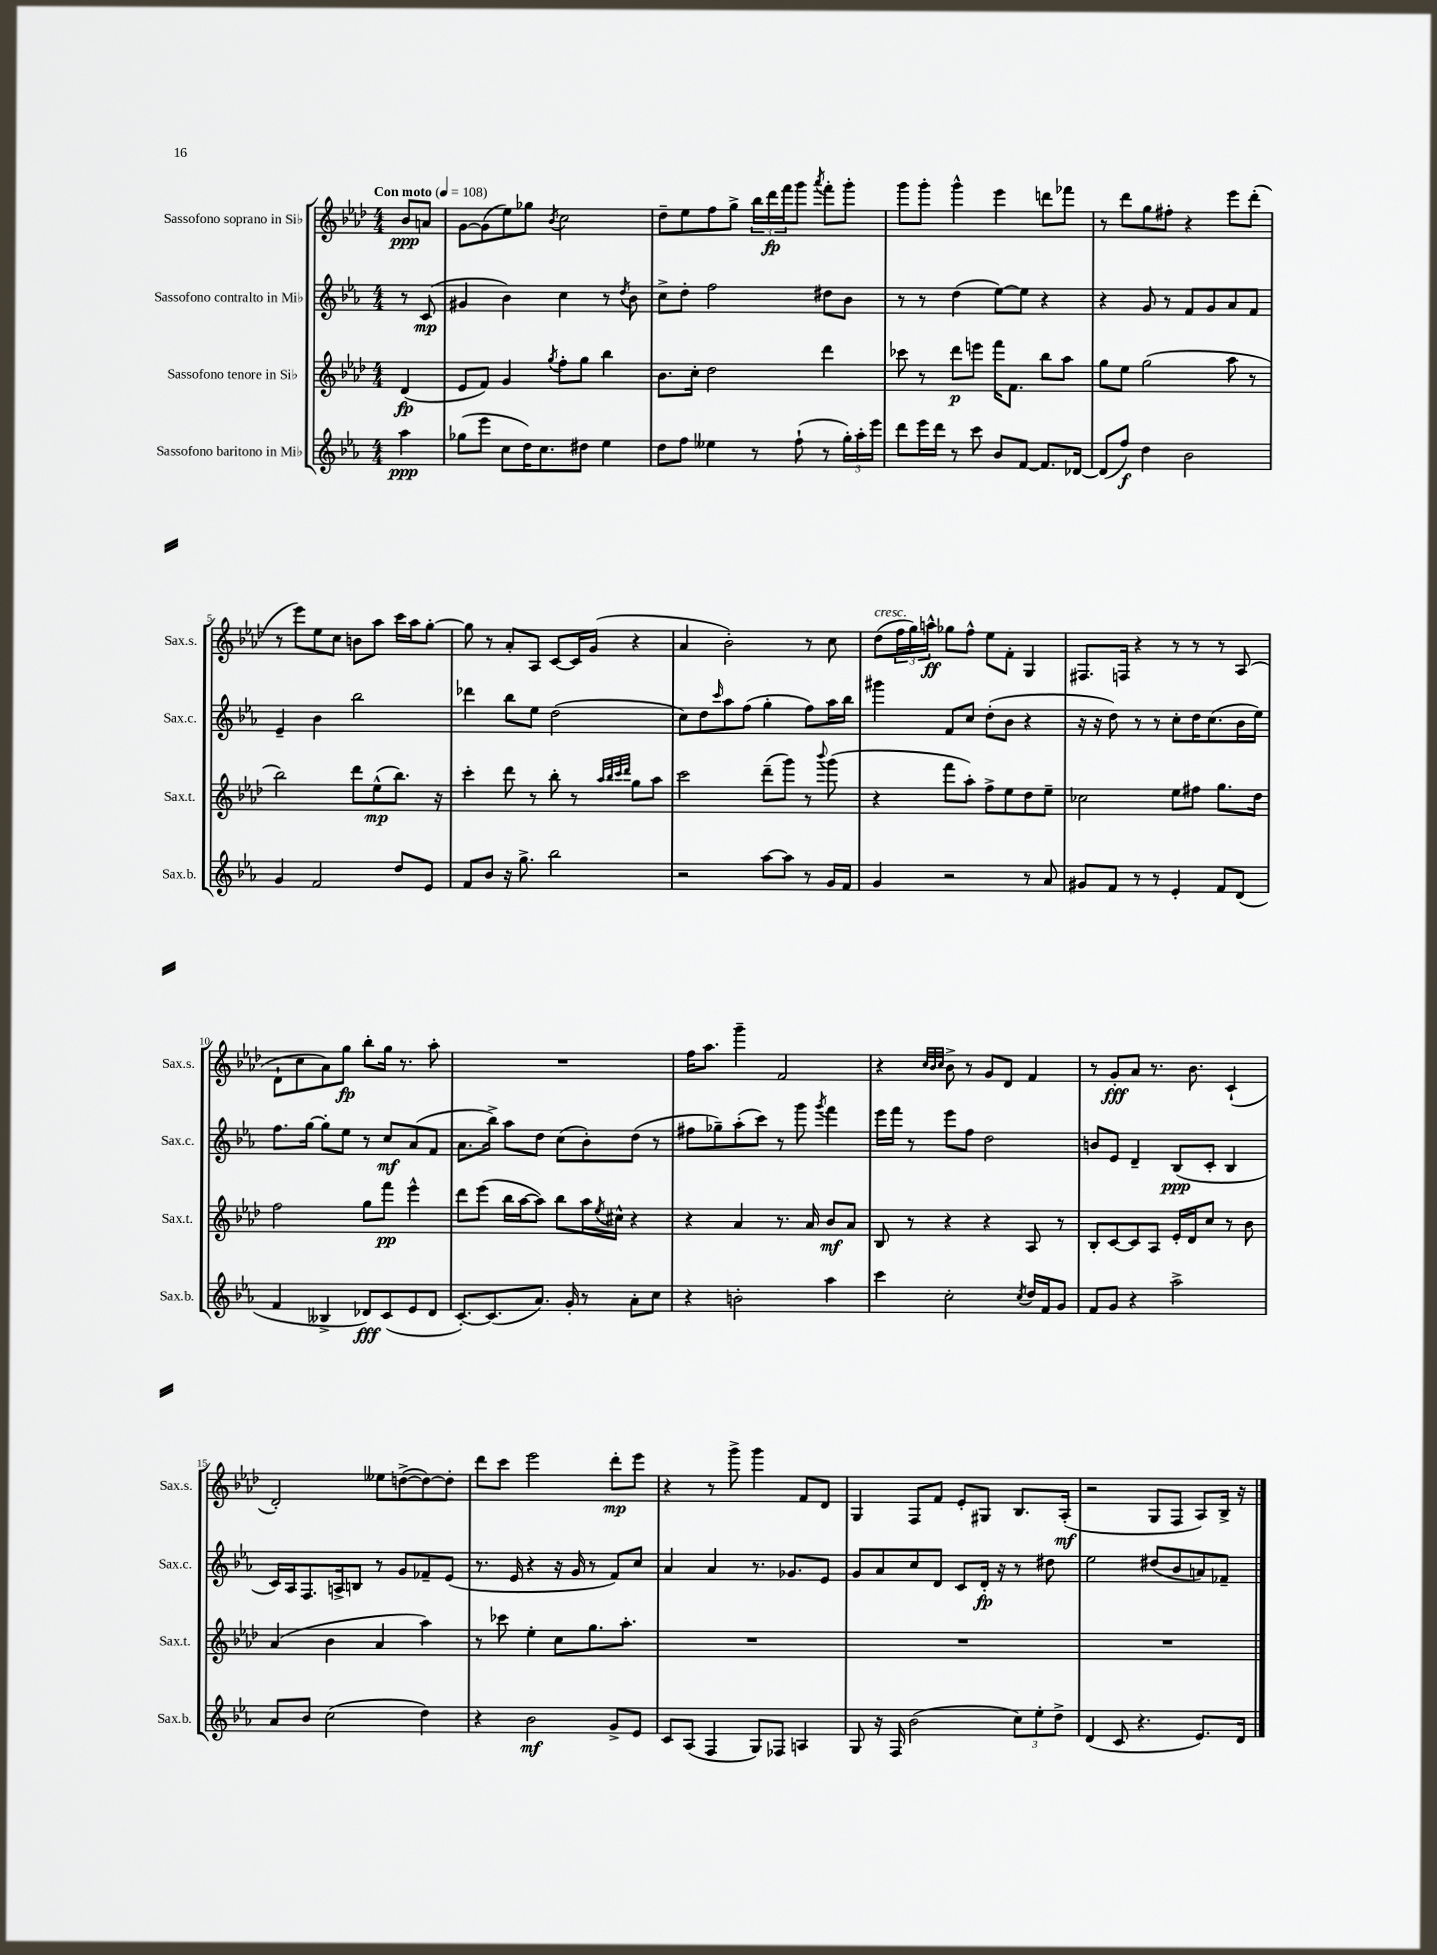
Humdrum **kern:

**kern	**kern	**kern	**kern
*staff4	*staff3	*staff2	*staff1
*clefG2	*clefG2	*clefG2	*clefG2
*k[b-e-a-]	*k[b-e-a-d-]	*k[b-e-a-]	*k[b-e-a-d-]
*M4/4	*M4/4	*M4/4	*M4/4
*MM108	*MM108	*MM108	*MM108
4aa-	(4d-	8r	8b-
.	.	(8c	8a
=	=	=	=
(8gg-	8e-	4g#	[8g
8eee-	8f)	.	(8g]
8cc	4g	4b-)	8ee-)
16dd)	.	.	8gg-
8.cc	.	.	.
.	8qgg	.	8qb-
.	8ff'	4cc	2cc
8dd#	8gg	.	.
4ee-	4bb-	8r	.
.	.	8qdd	.
.	.	8b-	.
=	=	=	=
8dd	8.b-	8cc^	8dd-~
8ff	.	8dd'	8ee-
.	16cc'	.	.
4ee--	2dd-	2ff	8ff
.	.	.	8gg^
8r	.	.	24bb-
.	.	.	24ddd-
.	.	.	24fff
(8ff`	.	.	8ggg
.	.	.	8qaaa-
8r	4ddd-	8dd#	8fff'
24gg')	.	8b-	8ggg'
24aa-'	.	.	.
24eee-	.	.	.
=	=	=	=
8ddd	8ccc-	8r	8ggg
16eee-	8r	8r	8ggg'
16ddd	.	.	.
8r	8ddd-	(4dd	4ggg^^
8ccc	8eee	.	.
8b-	16fff	[8ee-)	4eee-
.	8.f	.	.
[8f	.	8ee-]	.
8.f]	8bb-	4r	8ddd
.	8aa-	.	8fff-
[16d-	.	.	.
=	=	=	=
(8d-]	8gg	4r	8r
8ff)	8ee-	.	8ddd-
4dd	(2gg	8g	8gg
.	.	8r	8ff#'
2b-	.	8f	4r
.	.	8g	.
.	8aa-	8a-	8eee-
.	8r	8f	(8ddd-'
=	=	=	=
4g	2bb-)	4e-~	8r
.	.	.	8eee-)
2f	.	4b-	8ee-
.	.	.	8cc
.	8ddd-	2bb-	8b
.	(8ee-^^	.	8aa-
8dd	8.bb-)	.	16ccc
.	.	.	16aa-
8e-	.	.	[8gg'
.	16r	.	.
=	=	=	=
8f	4ccc'	4ddd-	8gg]
8b-	.	.	8r
16r	8ddd-	8bb-	8a-'
8.gg^	.	.	.
.	8r	8ee-	8A-
2bb-	8bb-'	(2dd	[8c
.	8r	.	16c]
.	.	.	(16g
.	32qqaa-	.	.
.	32qqbb-	.	.
.	32qqccc	.	.
.	32qqddd-	.	.
.	8gg	.	4r
.	8aa-	.	.
=	=	=	=
2r	2ccc	8cc)	4a-
.	.	8dd	.
.	.	16qqccc	.
.	.	8aa-	2b-')
.	.	(8ff	.
[8aa-	(8ddd-~	4gg'	.
8aa-]	8ggg)	.	.
8r	8r	8ff)	8r
.	8qqbbb-	.	.
16g	(8ggg	16aa-	8cc
16f	.	16bb-	.
=	=	=	=
4g	4r	4ggg#	(8dd-
.	.	.	24ff
.	.	.	24gg)
.	.	.	24aa^^
2r	8fff	8f	8gg-
.	8aa-')	8cc	8ff^^
.	8ff^	(8dd'	8ee-
.	8ee-	8b-	8f'
8r	8dd-	4r	4G
8a-	8ee-~	.	.
=	=	=	=
8g#	2cc-	16r	8.F#
.	.	16r	.
8f	.	8dd)	.
.	.	.	16F
8r	.	8r	4r
8r	.	8r	.
4e-'	8ee-	8cc'	8r
.	8ff#	16dd	8r
.	.	(8.cc	.
8f	8.gg	.	8r
(8d	.	16b-	(8A-
.	16dd-	16ee-)	.
=	=	=	=
4f	2ff	8.ff	8d-`
.	.	.	8cc
.	.	[16gg	.
4B--^	.	8gg']	8a-)
.	.	8ee-	8gg
8d-)	8gg	8r	8bb-'
(8c	8fff	8cc	16gg
.	.	.	8.r
8e-	4eee-^^	(8a-	.
8d-	.	8f	8aa-'
=	=	=	=
[8.c')	8ddd-	8.a-	1r
.	(8eee-	.	.
(8.c]	.	16bb-^)	.
.	16bb-	8aa-	.
.	[16aa-	.	.
8.a-)	8aa-])	8dd	.
.	8bb-	(8cc	.
16g'	.	.	.
8r	16aa-	8b-')	.
.	8qee-	.	.
.	16cc#^^	.	.
8a-'	4r	(8dd	.
8cc	.	8r	.
=	=	=	=
4r	4r	8ff#	16ff
.	.	.	8.aa-
.	.	8gg-~)	.
2b'	4a-	(8aa-'	4ggg~
.	.	8ccc)	.
.	8.r	8r	2f
.	.	8ggg	.
.	16a-	.	.
.	.	8qggg	.
4aa-	8b-	4fff	.
.	8a-	.	.
=	=	=	=
4ccc	8B-	16eee-	4r
.	.	16fff	.
.	8r	8r	.
.	.	.	32qqcc
.	.	.	32qqb-
.	.	.	32qqcc
2cc'	4r	8eee-	8b-^
.	.	8ff	8r
.	4r	2dd	8g
.	.	.	8d-
8qcc	.	.	.
16dd	8A-	.	4f
16f	.	.	.
8g	8r	.	.
=	=	=	=
8f	8B-'	8b	8r
8g	[8c	8e-	8g'
4r	8c]	4d~	8a-
.	8A-	.	8.r
2aa-^	16e-'	(8B-	.
.	16d-	.	8.b-
.	8cc	8c'	.
.	8r	4B-	(4c`
.	8b-	.	.
=	=	=	=
8a-	(4a-	16c)	2d-')
.	.	16A-	.
8b-	.	8.F	.
(2cc	4b-	.	.
.	.	16A^	.
.	.	8B	.
.	4a-	8r	8ee--
.	.	8g	([8dd^
4dd)	4aa-)	8f-~	8dd_)
.	.	(8e-	8dd']
=	=	=	=
4r	8r	8.r	8ddd-
.	8ccc-	.	8ccc
.	.	16e-	.
2b-	4ee-'	4r	2eee-
.	8cc	16r	.
.	.	16g	.
.	8.gg	8r	.
8g^	.	8f)	8ddd-'
.	8.aa-'	.	.
8e-	.	8cc	8eee-
=	=	=	=
8c	1r	4a-	4r
(8A-	.	.	.
4F	.	4a-	8r
.	.	.	8ggg^
8G)	.	8.r	4ggg
8F-	.	.	.
.	.	8.g-	.
4A	.	.	8f
.	.	8e-	8d-
=	=	=	=
8G	1r	8g	4G
16r	.	8a-	.
16F	.	.	.
(2b-	.	8cc	8F
.	.	8d	8f
.	.	8c	8e-'
.	.	16d'	8G#
.	.	16r	.
12cc)	.	8r	8.B-
12ee-'	.	.	.
.	.	8dd#	.
12dd^	.	.	.
.	.	.	(16A-'
=	=	=	=
(4d	1r	2ee-	2r
8c	.	.	.
4.r	.	.	.
.	.	(8dd#	8G
.	.	8b-	8F
8.e-)	.	8a)	8A-)
.	.	8f-~	16B-^
16d	.	.	16r
==	==	==	==
*-	*-	*-	*-
